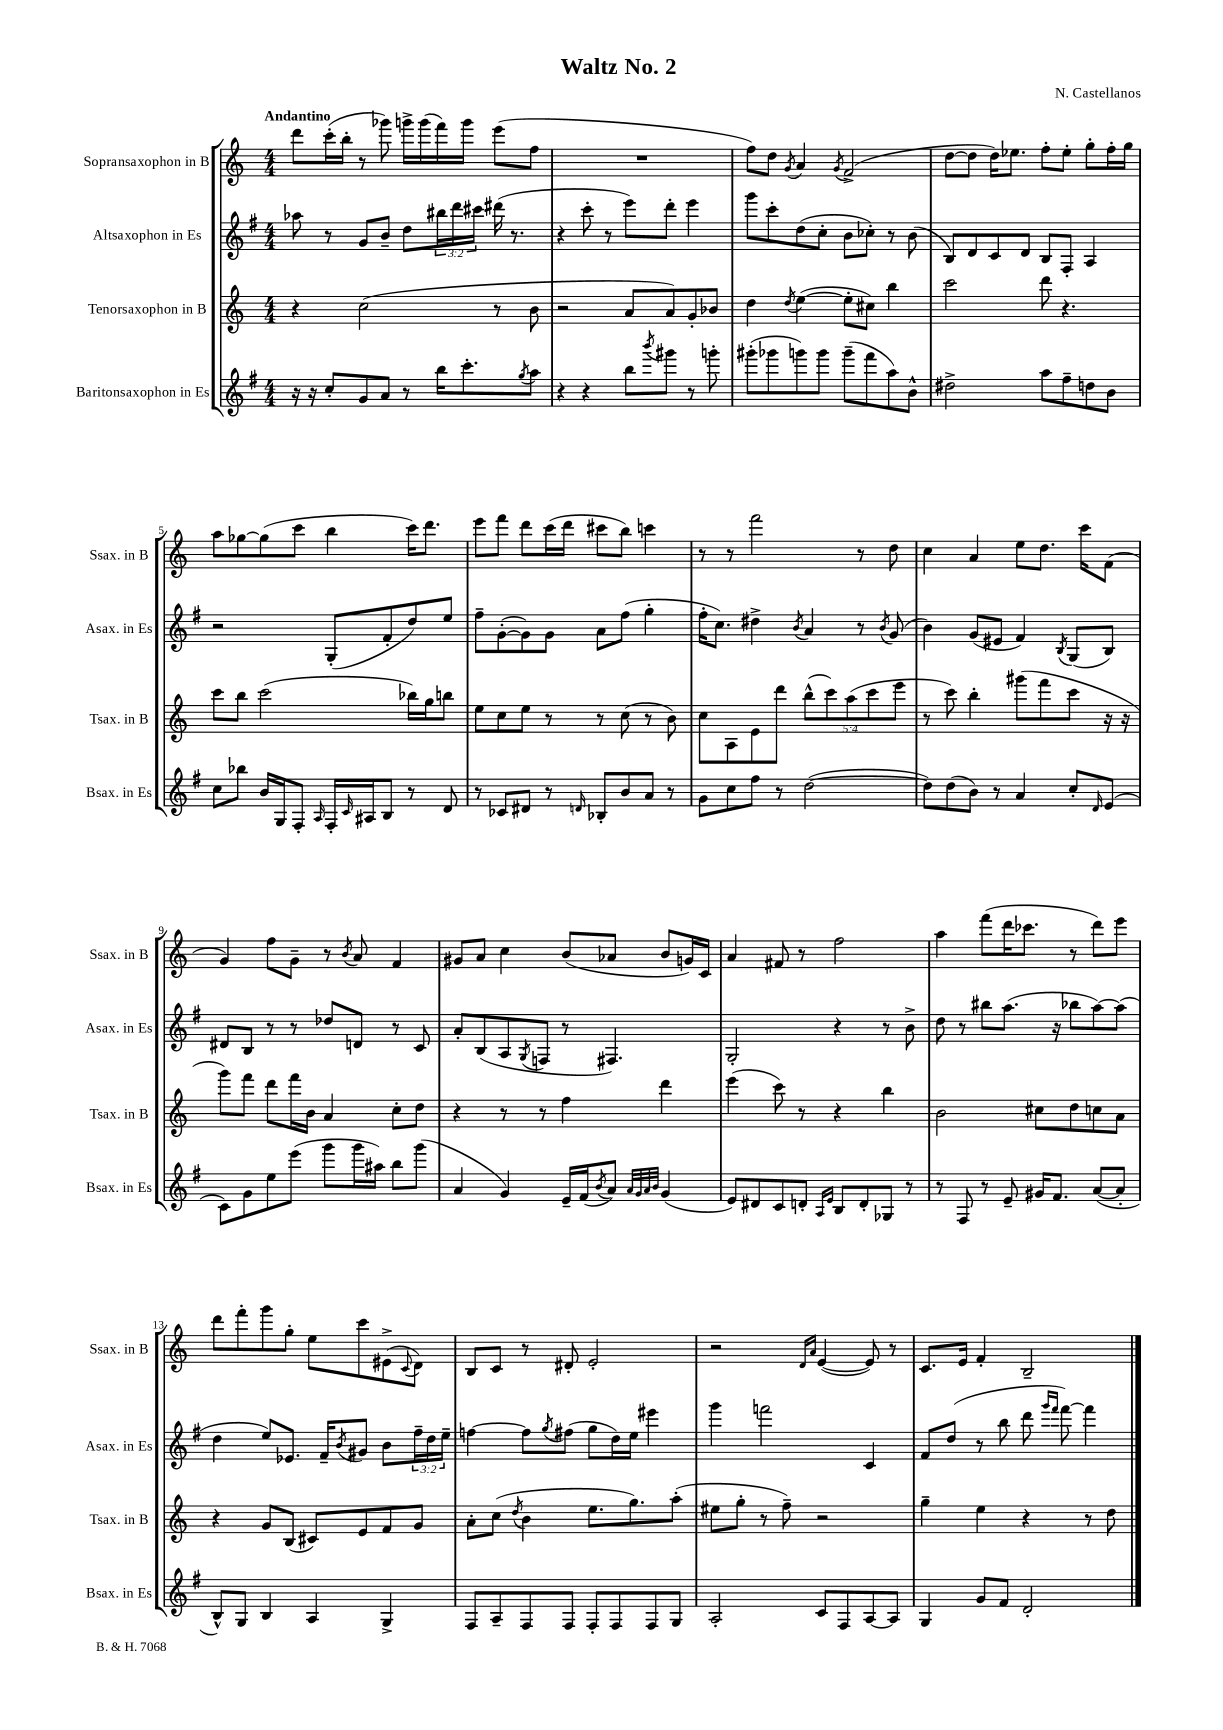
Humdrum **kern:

**kern	**kern	**kern	**kern
*staff4	*staff3	*staff2	*staff1
*clefG2	*clefG2	*clefG2	*clefG2
*k[f#]	*k[]	*k[f#]	*k[]
*M4/4	*M4/4	*M4/4	*M4/4
16r	4r	8aa-\	8ddd\L
16r	.	.	.
8cc'/L	.	8r	(16ccc'\L
.	.	.	16bb'\JJ
8g/	(2cc\	8g/L	8r
8a/J	.	8b~/J	8ggg-\)
8r	.	8dd\L	16ggg^\LL
.	.	.	(16ggg\
16bb\LK	.	24bb#\L	16fff\)
.	.	24ddd\	.
8.ccc'\	.	.	16ggg\JJ
.	.	24ccc#\JJ	.
.	8r	(16ddd#\	(8eee\L
.	.	8.r	.
8qgg/	.	.	.
8aa\J	8b\	.	8ff\J
=	=	=	=
4r	2r	4r	1r
4r	.	8ccc'\	.
.	.	8r	.
8bb\L	8a/L	8eee\L)	.
8qbbb/	.	.	.
8ggg#\J	8a/)	8ddd'\J	.
8r	8g'/	4eee\	.
8ggg'\	8b-/J	.	.
=	=	=	=
(8ggg#'\L	4dd\	8ggg\L	8ff\L)
8ggg-\	.	8ccc'\	8dd\J
.	8qdd/	.	8qg/
8ggg\)	([4ee\	(8dd\	4a/
8ggg\J	.	8cc'\J	.
.	.	.	8qg/
(8ggg~\L	8ee'\]L	8b\L	(2f^/
8fff#\	8cc#\J)	8cc-'\J)	.
8aa\)	4bb\	8r	.
8b^^\J	.	(8b\	.
=	=	=	=
2dd#^\	2ccc\	8B/L)	[8dd\L
.	.	8d/	8dd\]J
.	.	8c/	16dd\LK)
.	.	.	8.ee-\J
.	.	8d/J	.
8aa\L	8ddd\	8B/L	8ff'\L
8ff#~\	4.r	8F#'/J	8ee-'\J
8dd\	.	4A/	8gg'\L
8b\J	.	.	16ff'\L
.	.	.	16gg\JJ
=	=	=	=
8cc\L	8ccc\L	2r	8aa\L
8bb-\J	8bb\J	.	[8gg-\
16b/LL	(2ccc\	.	(8gg-\]
16G/J	.	.	.
8F#'/J	.	.	8ccc\J
16qqA/	.	.	.
16F#'/LL	.	(8G'/L	4bb\
16qqc/	.	.	.
16A#/J	.	.	.
8B/J	.	8f#'/	.
8r	16bb-\LL)	8dd/)	16ccc\LK)
.	16gg\J	.	8.ddd\J
8d/	8bb\J	8ee/J	.
=	=	=	=
8r	8ee\L	8ff#~\L	8eee\L
8c-/L	8cc\	([8g'\	8fff\J
8d#/J	8ee\J	8g\])	8ddd\L
8r	8r	8g\J	(16ccc\L
.	.	.	16ddd\JJ
16qqd/	.	.	.
8B-'/L	8r	8a\L	8ccc#\L
8b/	(8cc\	(8ff#\J	8bb\J)
8a/J	8r	4gg'\	4ccc\
8r	8b\)	.	.
=	=	=	=
8g\L	8cc\L	16ff#'\LK	8r
.	.	8.cc\J)	.
8cc\	8A\	.	8r
8ff#\J	8e\	4dd#^\	2fff\
8r	8ddd\J	.	.
.	.	8qb/	.
([2dd\	(10bb^^\L	4a/	.
.	10ccc\)	.	.
.	(10aa\	.	.
.	.	8r	8r
.	10ccc\	.	.
.	.	8qb/	.
.	.	(8g/	8dd\
.	10eee\J	.	.
=	=	=	=
8dd\]L)	8r	4b\)	4cc\
(8dd\	8ccc\)	.	.
8b\J)	4bb'\	(8g/L	4a/
8r	.	8e#/J	.
4a/	(8ggg#\L	4f#/)	8ee\L
.	8fff\	.	8.dd\J
.	.	8qB/	.
8cc'/L	8ccc\J	(8G/L	.
.	.	.	16ccc\LK
16qqd/	.	.	.
(8e/J	16r	8B/J)	(8f\J
.	16r	.	.
=	=	=	=
8c\L)	8ggg\L)	8d#/L	4g/)
8g\	8fff\J	8B/J	.
8ee\	8ddd\L	8r	8ff\L
(8eee\J	16fff\L	8r	8g~\J
.	16b\JJ	.	.
8ggg\L	4a/	8dd-/L	8r
.	.	.	8qb/
16ggg\L	.	8d/J	8a/
16aa#\JJ)	.	.	.
8bb\L	8cc'\L	8r	4f/
(8ggg\J	8dd\J	8c/	.
=	=	=	=
4a/	4r	8a'/L	8g#/L
.	.	(8B/	8a/J
4g/)	8r	8A/	4cc\
.	.	8qG/	.
.	8r	8F/J	.
16e~/LL	4ff\	8r	(8b/L
(16f#/J	.	.	.
8qb/	.	.	.
8a/J)	.	4.F#/)	8a-/J
32qqa/LLL	.	.	.
32qqg/	.	.	.
32qqa/	.	.	.
32qqb/JJJ	.	.	.
(4g/	4ddd\	.	8b/L
.	.	.	16g/L)
.	.	.	16c/JJ
=	=	=	=
8e/L)	(4eee\	2G'/	4a/
8d#/	.	.	.
8c/	8ccc\)	.	8f#/
8d'/J	8r	.	8r
16qqA/LL	.	.	.
16qqe/JJ	.	.	.
8B/L	4r	4r	2ff\
8d'/	.	.	.
8G-/J	4bb\	8r	.
8r	.	8b^\	.
=	=	=	=
8r	2b\	8dd\	4aa\
8F#/	.	8r	.
8r	.	8bb#\L	(8fff\L
8e~/	.	(8.aa\J	16ddd\K
.	.	.	8.ccc-\J
16g#/LK	8cc#\L	.	.
8.f#/J	.	16r	.
.	8dd\	8bb-\L	8r
([8a/L	8cc\	[8aa\)	8ddd\L)
8a'/]J	8a\J	(8aa\]J	8eee\J
=	=	=	=
8B^^/L)	4r	4dd\	8ddd\L
8G/J	.	.	8fff'\
4B/	8g/L	8ee/L)	8ggg\
.	(8B/J	8.e-/J	8gg'\J
4A/	8c#/L)	.	8ee\L
.	.	16f#~/LK	.
.	.	8qb/	.
.	8e/	8g#/J	8ccc\
4G^/	8f/	8b\L	(8e#^\
.	.	.	8qqc/
.	8g/J	24ff#~\L	8d\J)
.	.	24dd\	.
.	.	24ee~\JJ	.
=	=	=	=
8F#/L	8a'\L	[4ff\	8B/L
8A~/	(8cc\J	.	8c/J
.	8qdd/	.	.
8F#/	4b\	8ff\]L	8r
.	.	8qgg/	.
8F#/J	.	(8ff#\J	8d#'/
8F#'/L	8.ee\L	8gg\L	2e'/
8F#/	.	16dd\L)	.
.	8.gg\)	16ee\JJ	.
8F#/	.	4eee#\	.
8G/J	(8aa'\J	.	.
=	=	=	=
2A'/	8ee#\L	4ggg\	2r
.	8gg'\J	.	.
.	8r	2fff\	.
.	8ff~\)	.	.
.	.	.	16qqd/LL
.	.	.	16qqa/JJ
8c/L	2r	.	([4e/
8F#/	.	.	.
[8A/	.	4c/	8e/])
8A/]J	.	.	8r
=	=	=	=
4G/	4gg~\	8f#/L	8.c/L
.	.	(8dd/J	.
.	.	.	16e/Jk
8g/L	4ee\	8r	4f'/
8f#/J	.	8bb\	.
2d'/	4r	8ddd\	2B~/
.	.	16qqggg/LL	.
.	.	16qqfff#/JJ	.
.	.	[8fff#\)	.
.	8r	4fff#\]	.
.	8dd\	.	.
==	==	==	==
*-	*-	*-	*-
